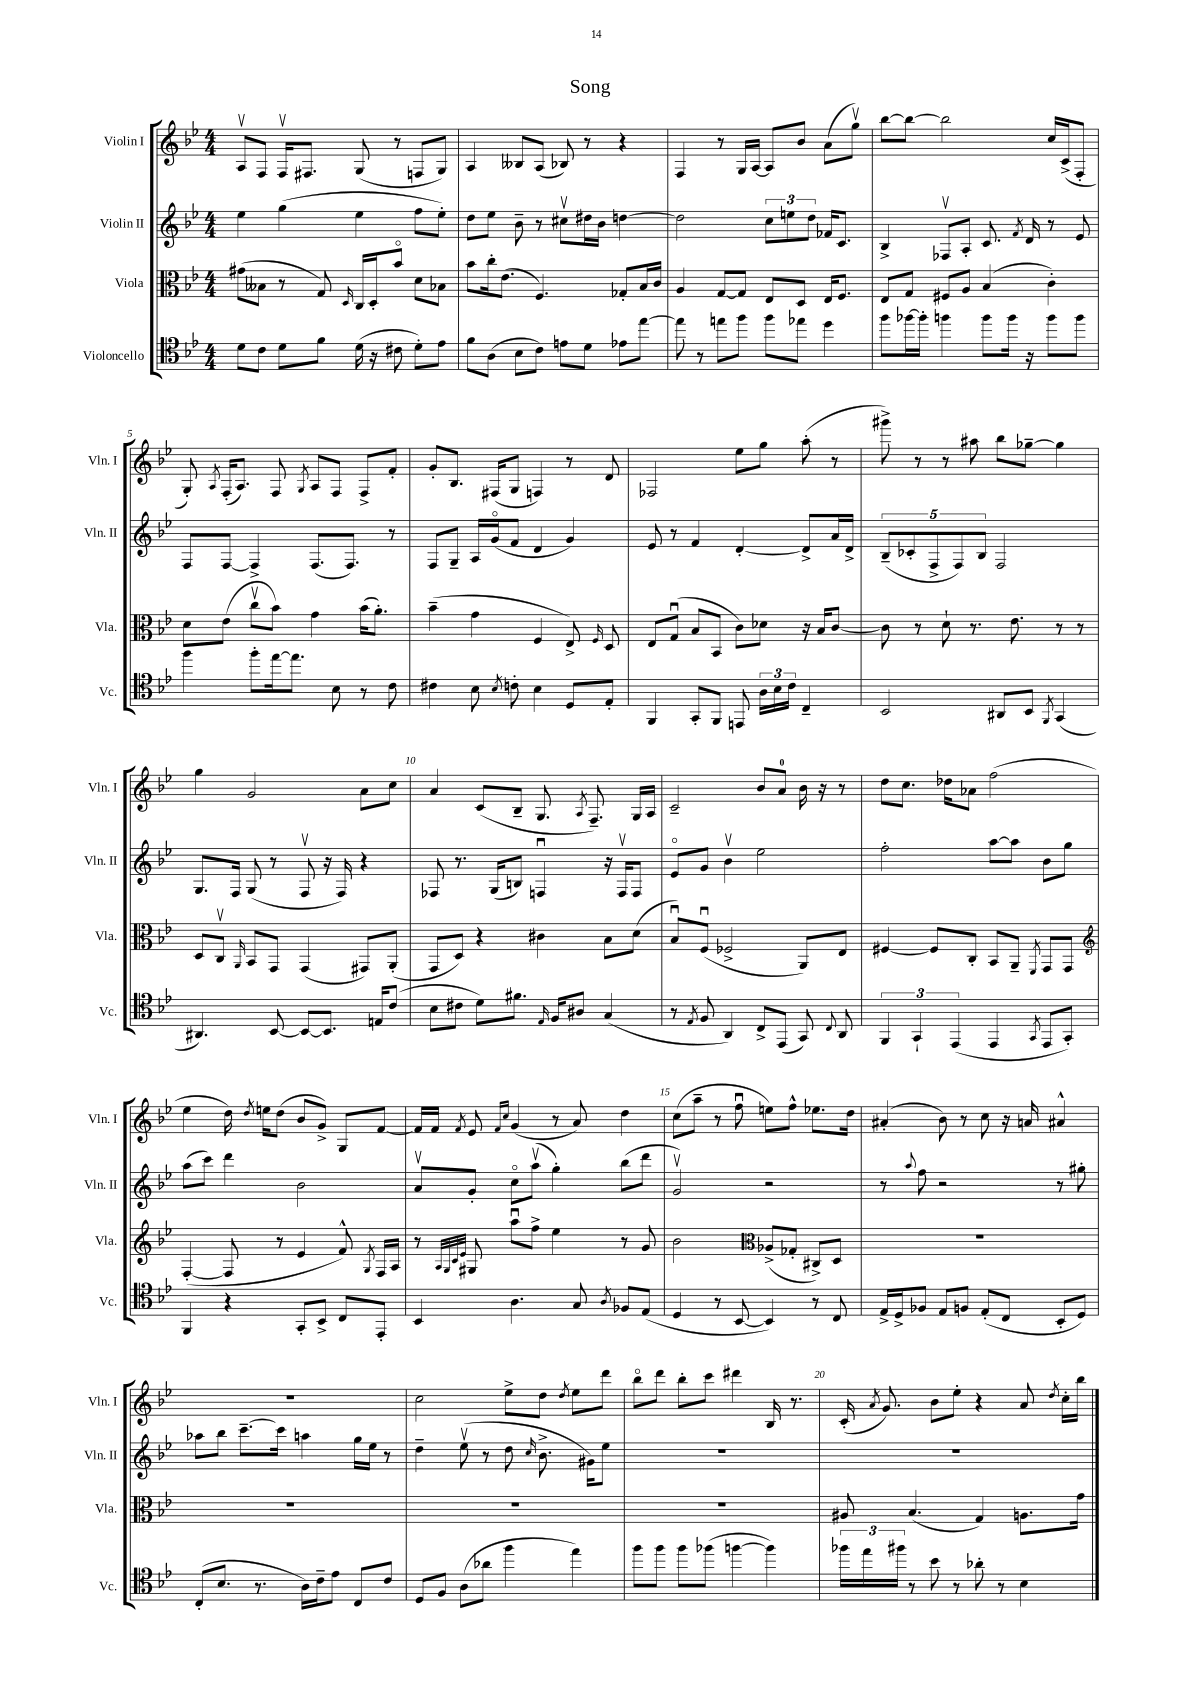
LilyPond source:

\header { title = "Song" }
<<
\new StaffGroup <<
\new Staff = "s0" \with { instrumentName = "Violin I" shortInstrumentName = "Vln. I" } {
    \clef treble \key bes \major \numericTimeSignature \time 4/4
    \autoBeamOff a8[\upbow f8] f16[\upbow fis8.] g8( r8 f8[ g8]) |
    a4 beses8[ a8]( bes8) r8 r4 |
    f4 r8 g16[ a16]~ a8[ bes'8] a'8[( g''8]\upbow) |
    bes''8[~ bes''8]~ bes''2 c''16[ c'16->( f8]-. |
    g8-.) \acciaccatura { a8 } f16[-.( a8.]) f8 \acciaccatura { g8 } a8[ f8] f8[-> f'8]-. |
    g'8[-. bes8.] fis16[( g8] f4) r8 d'8 |
    fes2 ees''8[ g''8] a''8-.( r8 |
    gis'''8->) r8 r8 ais''8 bes''8[ ges''8]~-- ges''4 |
    g''4 g'2 a'8[ c''8] |
    a'4 c'8[( bes8]-- g8. \acciaccatura { a8 } f8.--) g16[ a16] |
    c'2-- bes'8[ a'8]-0 bes'16 r16 r8 |
    d''8[ c''8.] des''16[ aes'8] f''2( |
    ees''4 d''16) \acciaccatura { d''8 } e''16[ d''8]( bes'8[ g'8]->) g8[ f'8]~ |
    f'16[ f'16] \acciaccatura { f'8 } ees'8 \grace { f'16[ c''16] } g'4( r8 a'8) d''4 |
    c''8[( a''8]-- r8 f''8\downbow e''8[) f''8]-^ ees''8.[ d''16] |
    ais'4-.( bes'8) r8 c''8 r16 a'16 ais'4-^ |
    R1 |
    c''2 ees''8[-> d''8] \acciaccatura { d''8 } ees''8[ d'''8] |
    bes''8[\flageolet d'''8] bes''8[-. c'''8] dis'''4 bes16 r8. |
    c'16-.( \acciaccatura { a'8 } g'8.) bes'8[ ees''8]-. r4 a'8 \acciaccatura { d''8 } c''16[-. bes''16] \bar "|." |
}
\new Staff = "s1" \with { instrumentName = "Violin II" shortInstrumentName = "Vln. II" } {
    \clef treble \key bes \major \numericTimeSignature \time 4/4
    \autoBeamOff ees''4 g''4( ees''4 f''8[ ees''8]-.) |
    d''8[ ees''8] bes'8-- r8 cis''8[\upbow dis''16 bes'16] d''4~ |
    d''2 \tuplet 3/2 { c''8[ e''8 d''8] } fes'16[ c'8.] |
    bes4-> fes8[\upbow a8]-. c'8. \acciaccatura { f'8 } d'16 r8 ees'8 |
    f8[ f8]~ f4-> f8.[( f8.]) r8 |
    f8[ g8]-- a16[ g'16\flageolet( f'8] d'4 g'4) |
    ees'8 r8 f'4 d'4~-. d'8[-> a'16 d'16]-> |
    \tuplet 5/4 { bes8[--( ces'8-. f8-> f8) bes8] } f2 |
    g8.[ f16] g8( r8 f8\upbow r16 f16) r4 |
    fes8 r8. g16[( b8]) f4\downbow r16 f16[\upbow f8] |
    ees'8[\flageolet g'8] bes'4\upbow ees''2 |
    f''2-. a''8[~ a''8] bes'8[ g''8] |
    a''8[( c'''8]) d'''4 bes'2 |
    a'8[\upbow g'8]-. c''8[\flageolet a''8]\upbow( g''4-.) bes''8[( d'''8] |
    g'2\upbow) r2 |
    r8 \appoggiatura { a''8 } f''8 r2 r8 gis''8-. |
    aes''8[ bes''8] c'''8.[~-- c'''16] a''4 g''16[ ees''16] r8 |
    d''4-- ees''8\upbow( r8 d''8 \grace { c''16 } bes'8.-> gis'16[) ees''8] |
    R1 |
    R1 \bar "|." |
}
\new Staff = "s2" \with { instrumentName = "Viola" shortInstrumentName = "Vla." } {
    \clef alto \key bes \major \numericTimeSignature \time 4/4
    \autoBeamOff gis'8[( beses8] r8 g8) \grace { d16 } c16[ d16-. bes'8]\flageolet d'8[ bes8] |
    bes'8[ c''16-. ees'8.]( f4.) ges8[-. bes16 c'16] |
    a4 g8[~ g8] ees8[ d8] ees16[ f8.] |
    ees8[ g8] fis8[ a8] bes4( c'4-.) |
    d'8[ ees'8]( c''8[\upbow bes'8]) g'4 bes'16[( a'8.]-.) |
    bes'4--( g'4 f4 ees8->) \grace { f16 } d8 |
    ees8[ g8]\downbow( bes8[ bes,8] c'8[) des'8] r16 bes16[ c'8]~ |
    c'8 r8 d'8-! r8. ees'8. r8 r8 |
    d8[ c8]\upbow \grace { a,16 } bes,8[ g,8] g,4( gis,8[) a,8]-.( |
    g,8[ d8]) r4 cis'4 bes8[ d'8]( |
    bes8[\downbow) f8]\downbow( fes2-> a,8[) ees8] |
    fis4~ fis8[ c8]-. bes,8[ a,8]-- \acciaccatura { f,8 } g,8[ g,8] |
    \clef treble f4~-.( f8 r8 ees'4 f'8-^) \acciaccatura { g8 } f16[ a16] |
    r8 \grace { a32[ g32 c'32 ees'32] } gis8 a''8[\downbow f''8]-> ees''4 r8 g'8 |
    bes'2 \clef alto aes8[->( ges8]-. cis8[->) d8] |
    R1 |
    R1 |
    R1 |
    R1 |
    ais8 bes4.( g4) a8.[ g'16] \bar "|." |
}
\new Staff = "s3" \with { instrumentName = "Violoncello" shortInstrumentName = "Vc." } {
    \clef tenor \key bes \major \numericTimeSignature \time 4/4
    \autoBeamOff d'8[ c'8] d'8[ f'8] d'16( r16 cis'8 d'8[-.) ees'8] |
    f'8[ a8]( bes8[ c'8]) e'8[ d'8] ees'8[ ees''8]~ |
    ees''8 r8 e''8[ f''8] f''8[ ees''8] d''4 |
    f''8[ fes''16~ fes''16]-. f''4 f''8[ f''16] r16 f''8[ f''8] |
    f''4 f''8[-. ees''16~ ees''8.] bes8 r8 c'8 |
    cis'4 bes8 \acciaccatura { bes8 } c'8-. bes4 d8[ ees8]-. |
    f,4 g,8[-. f,8] e,8 \tuplet 3/2 { a16[ bes16 c'16] } c4-- |
    bes,2 ais,8[ bes,8] \acciaccatura { f,8 } g,4( |
    ais,4.) bes,8~ bes,8[~ bes,8.] e16[ c'8]( |
    bes8[ cis'8] d'8[) fis'8.] \grace { ees16 } f16[ ais8] g4( |
    r8 \acciaccatura { ees8 } f8 a,4) c8[-> ees,8]( g,8) \appoggiatura { c8 } a,8 |
    \tuplet 3/2 { f,4 g,4-! ees,4( } ees,4 \acciaccatura { g,8 } ees,8[ g,8]-.) |
    f,4 r4 g,8[-. bes,8]-> c8[ ees,8]-. |
    bes,4 a4. g8 \acciaccatura { a8 } fes8[ ees8]( |
    d4 r8 bes,8~ bes,4) r8 c8 |
    ees16[-> d16-> fes8] ees8[ f8] ees8[-.( c8] bes,8[-. d8]) |
    c8[-.( bes8.] r8. a16[) c'16-- ees'8] c8[ c'8] |
    d8[ f8] a8[( aes'8] f''4 ees''4) |
    f''8[ f''8] f''8[ fes''8]( f''4~ f''4) |
    \tuplet 3/2 { fes''16[ ees''16 fis''16] } r8 bes'8 r8 aes'8-. r8 bes4 \bar "|." |
}
>>
>>
\layout { \context { \Score \override BarNumber.break-visibility = ##(#f #t #t) barNumberVisibility = #(every-nth-bar-number-visible 5) } }
